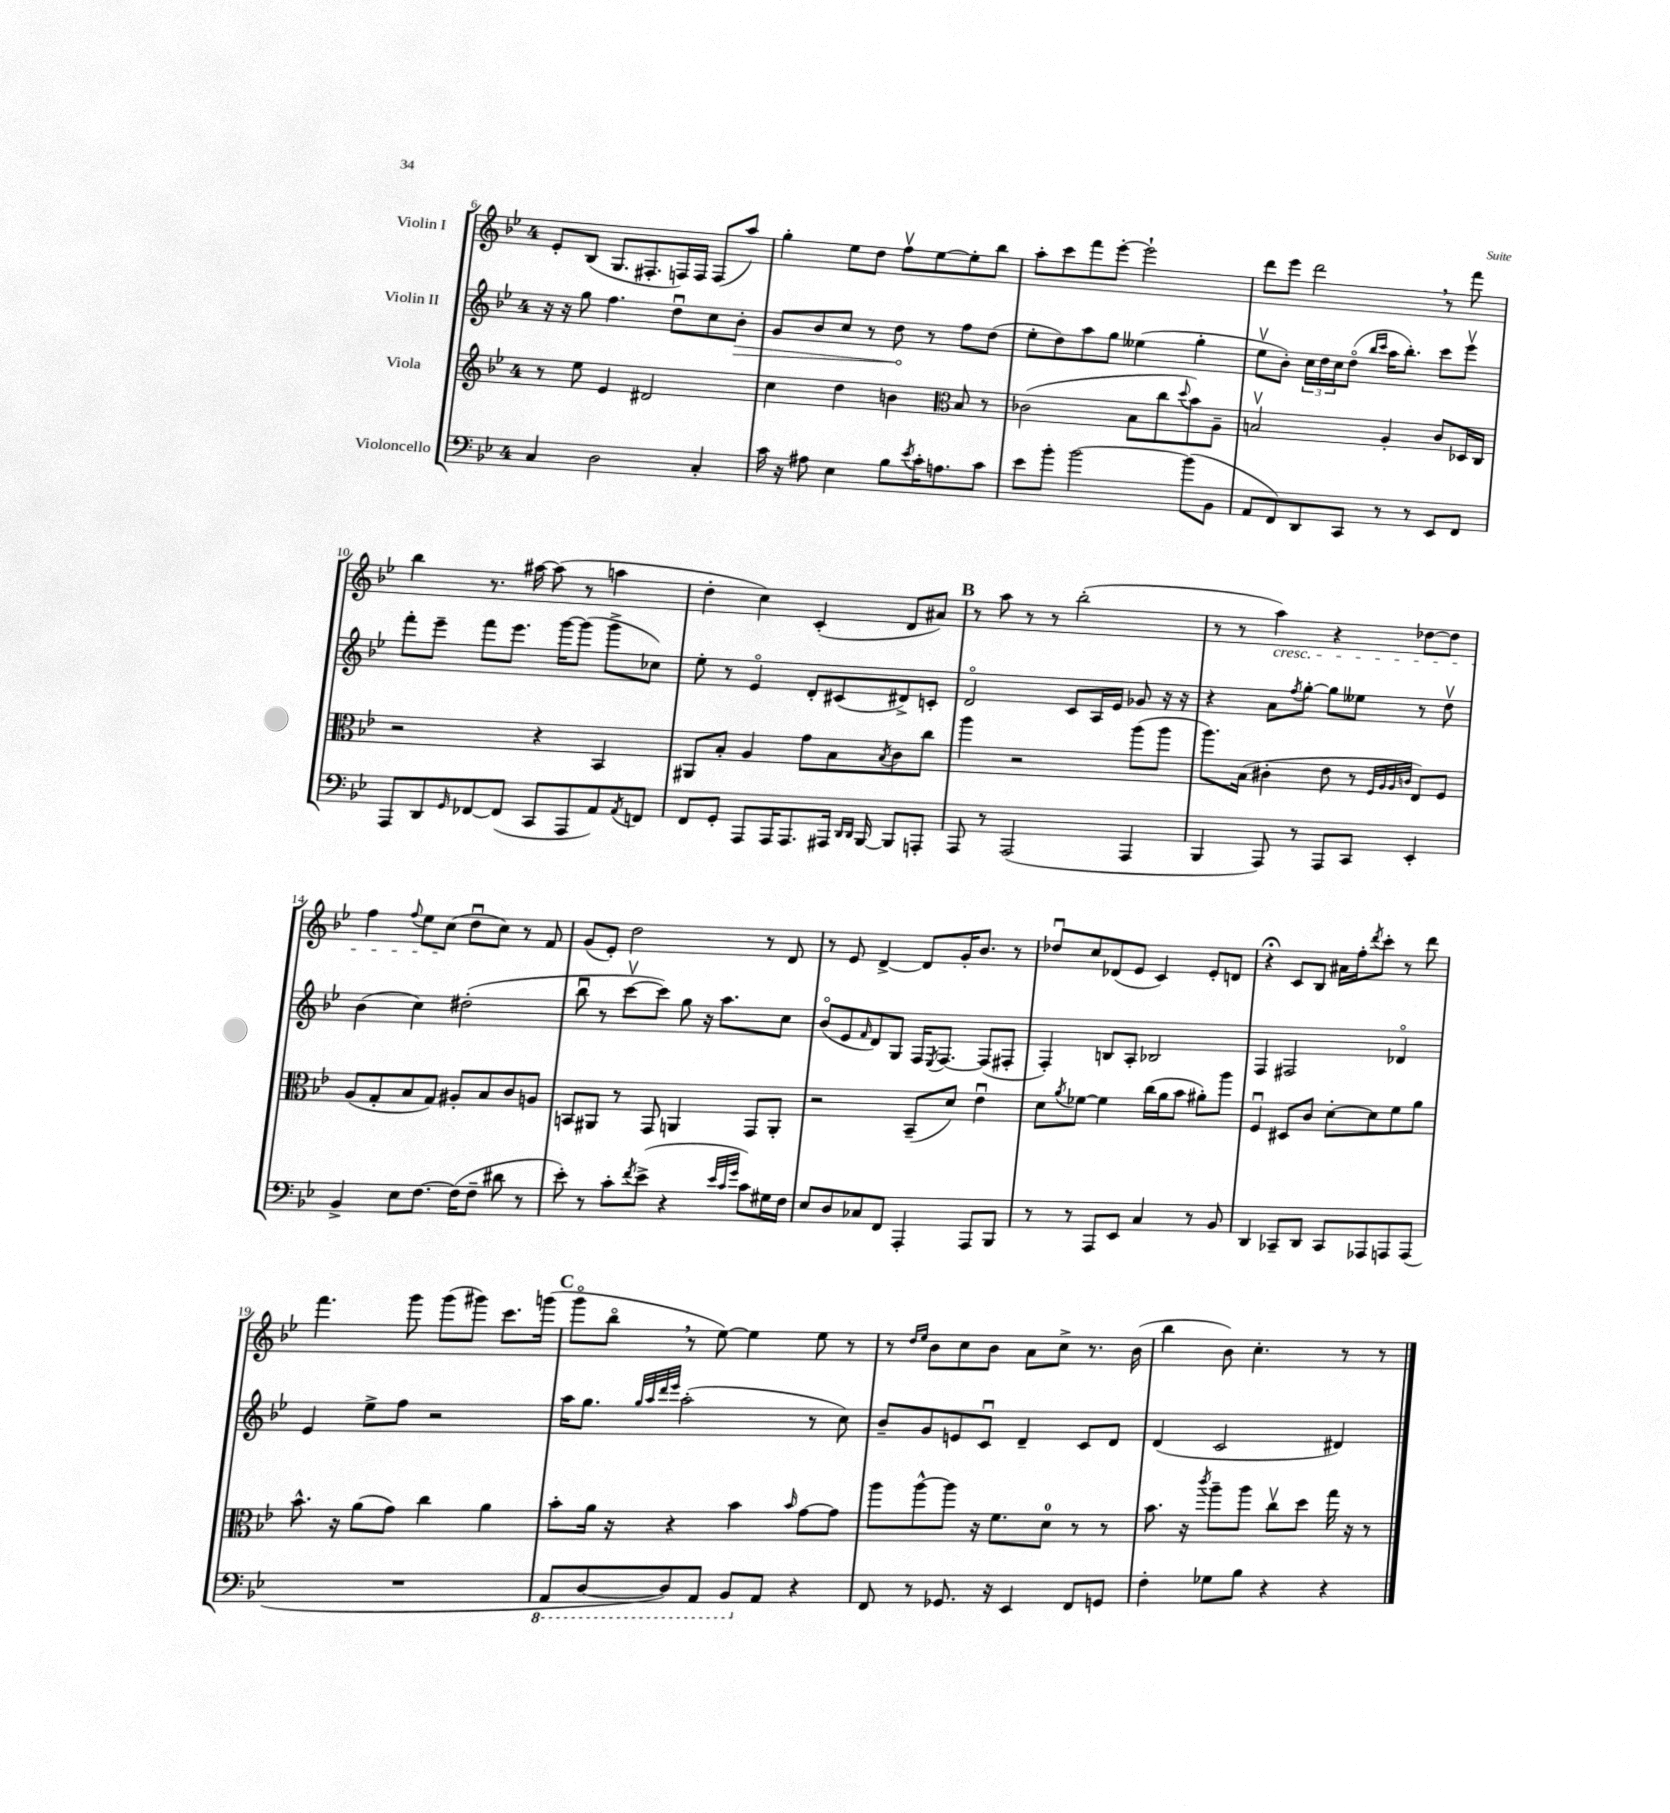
<<
\new StaffGroup <<
\new Staff = "s0" \with { instrumentName = "Violin I" } {
    \clef treble \key bes \major \once \override Staff.TimeSignature.style = #'single-digit \time 4/4
    ees'8-. bes8( g8. fis8.-. f16) f16 f8( a''8) |
    g''4-. ees''8 d''8 f''8\upbow ees''8~ ees''8-. bes''8 |
    a''8-. c'''8 f'''8 ees'''8~-. ees'''2-! |
    d'''8 ees'''8 d'''2 \breathe r8 f'''8 |
    bes''4 r8. ais''16~ ais''8( r8 a''4 |
    d''4-. c''4) c'4-.( d'8 ais'8) |
    \mark \markup { \bold "B" } r8 a''8 r8 r8 bes''2-.( |
    r8 r8 a''4\cresc) r4 des''8~ des''8 |
    f''4 \appoggiatura { f''8 } ees''8 c''8\!( d''8\downbow c''8) r8 f'8 |
    g'8( ees'8-.) d''2 r8 d'8 |
    r8 ees'8 d'4~-> d'8 g'16-. bes'8. r8 |
    des''8\downbow c''8 des'8( ees'8 c'4) ees'8-. d'8 |
    r4\fermata c'8 bes8 ais'16 f''16-. \acciaccatura { d'''8 } c'''8-. r8 d'''8 |
    f'''4. g'''8 g'''8( gis'''8) c'''8. g'''16( |
    \mark \markup { \bold "C" } g'''8\flageolet bes''8\flageolet \breathe r8 ees''8~) ees''4 ees''8 r8 |
    r8 \grace { d''16 ees''16 } bes'8 c''8 bes'8 a'8 c''8-> r8. bes'16( |
    bes''4 bes'8) c''4.-. r8 r8 \bar "|." |
}
\new Staff = "s1" \with { instrumentName = "Violin II" } {
    \clef treble \key bes \major \once \override Staff.TimeSignature.style = #'single-digit \time 4/4
    r16 r16 g''8 f''4. d''8\downbow c''8 \once \override Hairpin.circled-tip = ##t bes'8-.\> |
    g'8 bes'8 c''8 r8 d''8\! r8 f''8 d''8( |
    ees''8-. d''8) a''8 g''8 eeses''4( g''4-. |
    ees''8\upbow bes'8-.) \tuplet 3/2 { c''16 d''16 c''16 } d''8\flageolet( \grace { bes''16 c'''16 } a''16 bes''8.-.) c'''8 ees'''8\upbow |
    f'''8-. ees'''8-- f'''8 ees'''8. g'''16~ g'''8( g'''8-> ces''8) |
    ees''8-. r8 ees'4\flageolet d'8-. cis'8( dis'8->) c'8-. |
    \mark \markup { \bold "B" } d'2\flageolet c'8 a16 ees'16 ges'8 r16 r16 |
    r4 a'8 \acciaccatura { f''8 } g''8~-. g''8 eeses''8 r8 d''8\upbow |
    bes'4( c''4) dis''2-.( |
    bes''8\downbow r8 c'''8~\upbow c'''8) g''8 r16 a''8. c''8 |
    bes'8\flageolet( ees'8 \grace { f'16 } d'8) g8 f16 \acciaccatura { ees8 } f8.~ f8( fis8-. |
    f4-.) b8 a8-. bes2 |
    f4 fis2 des'4\flageolet |
    ees'4 ees''8-> f''8 r2 |
    \mark \markup { \bold "C" } a''16 g''8. \grace { g''32 a''32 d'''32 ees'''32 } a''2-.( r8 c''8) |
    bes'8-- g'8 e'8 c'8\downbow d'4-- c'8 d'8 |
    d'4( c'2 dis'4) \bar "|." |
}
\new Staff = "s2" \with { instrumentName = "Viola" } {
    \clef treble \key bes \major \once \override Staff.TimeSignature.style = #'single-digit \time 4/4
    r8 ees''8 ees'4 dis'2 |
    c''4 d''4 b'4 \clef alto bes8 r8 |
    ces'2( bes8 c''8 \appoggiatura { d''8 } bes'8) a8-- |
    b2\upbow a4-. c'8 des16 c16 |
    r2 r4 bes,4 |
    ais,8 bes8-. a4 g'8 bes8 \acciaccatura { bes8 } c'8 c''8 |
    \mark \markup { \bold "B" } a''4 r2 a''8( a''8 |
    a''8.) bes16( cis'4-. ees'8 r8 \grace { f32 a32 a32 c'32 } ees8) f8 |
    a8( g8-. bes8 g8) ais8-. bes8 c'8 a8 |
    b,8 ais,8 r8 g,8 a,4 g,8 a,8-. |
    r2 bes,8--( d'8) ees'4\downbow |
    d'8 \acciaccatura { a'8 } fes'8~ fes'4 c''16( a'16 bes'8 ais'8-.) a''8 |
    f4\downbow dis8 c'8 d'8~-. d'8 f'8 a'8 |
    bes'8.-^ r16 a'8( g'8) c''4 a'4 |
    \mark \markup { \bold "C" } bes'8-. a'16 r16 r4 bes'4 \grace { bes'16 } g'8~ g'8 |
    a''8 a''8~-^ a''8 r16 f'8. d'8-0 r8 r8 |
    bes'8. r16 \acciaccatura { c'''8 } a''8-- a''8 c''8\upbow d''8 g''16 r16 r8 \bar "|." |
}
\new Staff = "s3" \with { instrumentName = "Violoncello" } {
    \clef bass \key bes \major \once \override Staff.TimeSignature.style = #'single-digit \time 4/4
    c4 d2 c4-. |
    c'16 r16 ais8 ees4 bes8 \acciaccatura { ees'8 } c'16-. a8. c'8 |
    ees'8 bes'8-. bes'2~ bes'8( bes,8 |
    a,8 f,8) d,8 c,8 r8 r8 ees,8 f,8 |
    a,,8 d,8 \grace { g,16 } fes,8~ fes,8( c,8 a,,8 a,8) \acciaccatura { a,8 } f,8 |
    f,8 g,8-. a,,8 a,,16 a,,8. ais,,16 \grace { d,16 d,16 } bes,,16~ bes,,8 a,,8-. |
    \mark \markup { \bold "B" } a,,8 r8 a,,2( a,,4 |
    bes,,4 a,,8) r8 a,,8 c,8 ees,4-. |
    bes,4-> ees8 f8.~ f16( f8-- dis'8 r8 |
    ees'8-.) r8 c'8-. \acciaccatura { f'8 } ees'8->( r4 \grace { ees'32 c'32 g'32 } c'8) gis16 f16 |
    ees8 d8 ces8 f,8 a,,4-. a,,8 bes,,8 |
    r8 r8 a,,8 ees,8 c4 r8 bes,8 |
    d,4 ces,8-- d,8 ces,8 aes,,8 a,,8 a,,8( |
    R1 |
    \mark \markup { \bold "C" } \ottava #-1 a,,8 d,8~ d,8) a,,8 bes,,8 \ottava #0 a,8 r4 |
    f,8 r8 ges,8. r16 ees,4 f,8 g,8 |
    f4-. ges8 bes8 r4 r4 \bar "|." |
}
>>
>>
\layout { \context { \Score currentBarNumber = #6 } }
